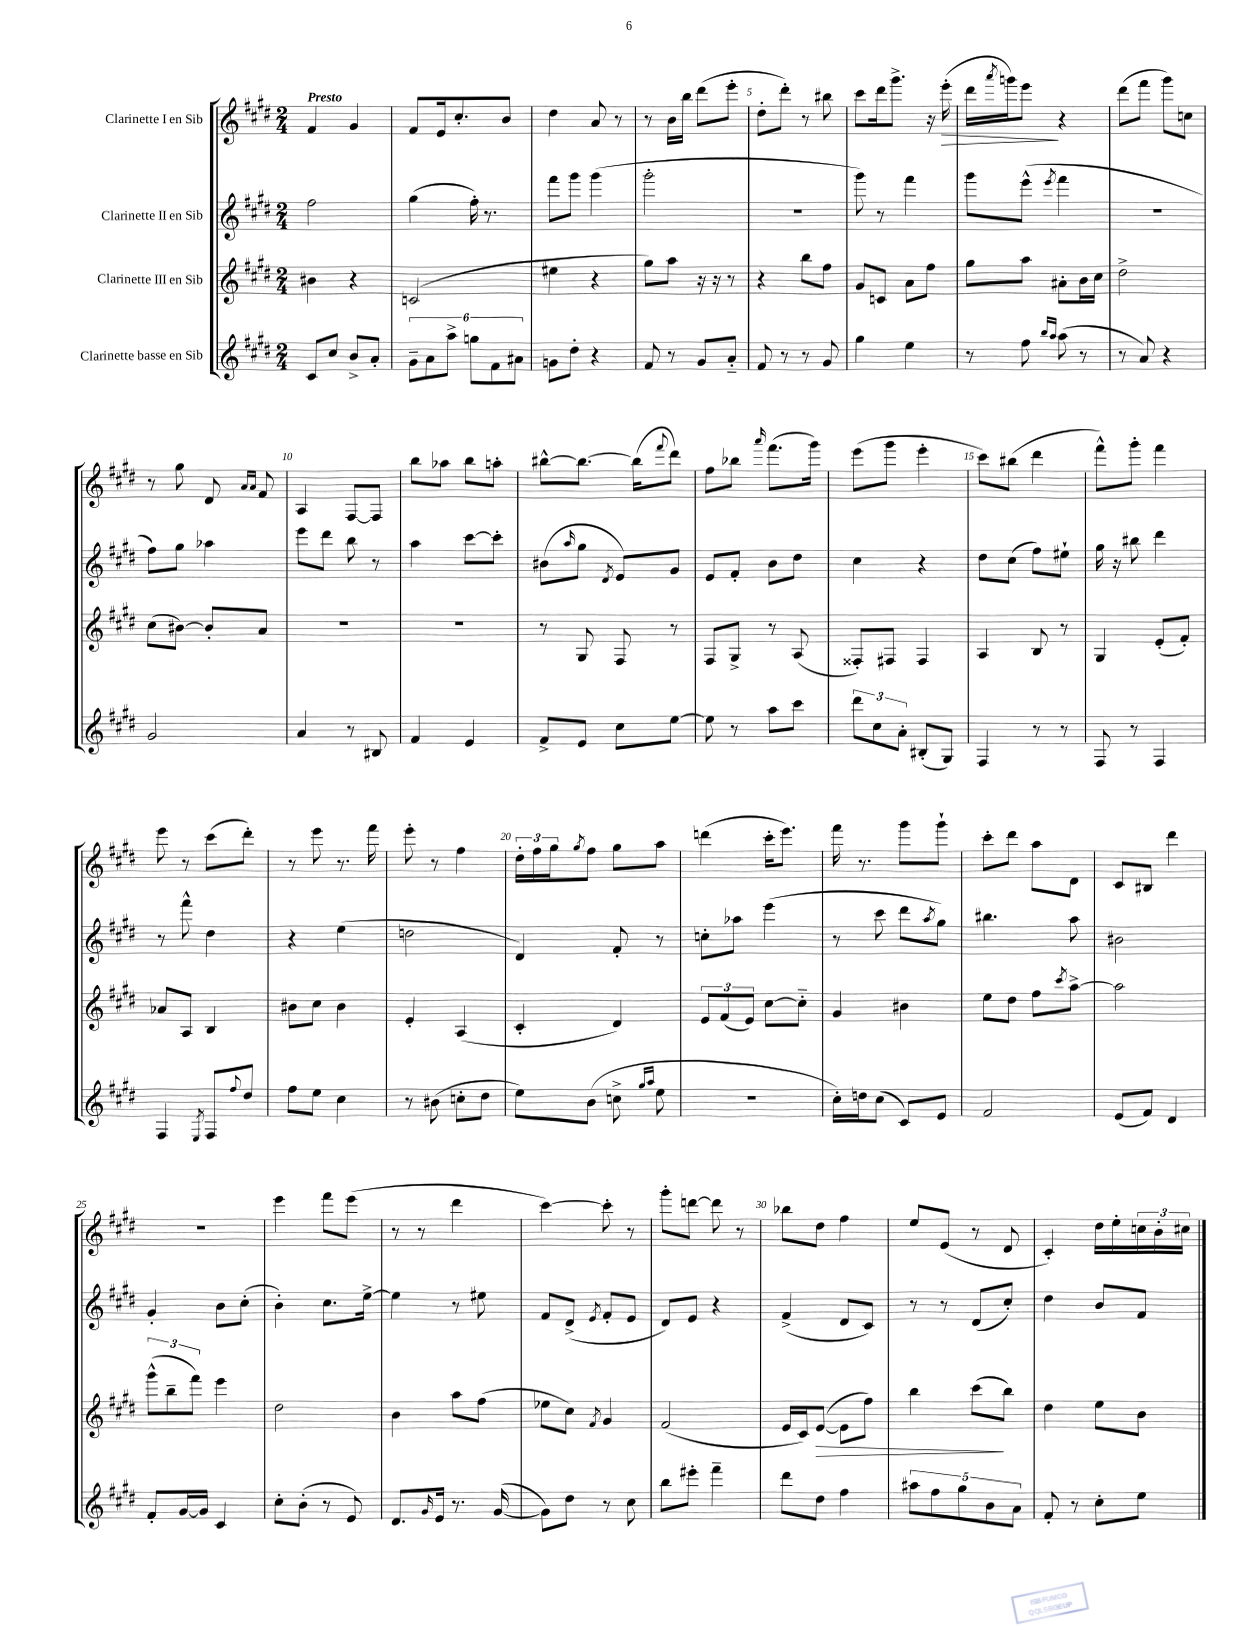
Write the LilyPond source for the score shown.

<<
\new StaffGroup <<
\new Staff = "s0" \with { instrumentName = "Clarinette I en Sib" } {
    \clef treble \key e \major \numericTimeSignature \time 2/4 \tempo "Presto"
    fis'4 gis'4 |
    fis'8 e'16 cis''8.-. b'8 |
    dis''4 a'8 r8 |
    r8 b'16 b''16 dis'''8( e'''8-. |
    dis''8-. dis'''8-.) r8 bis''8 |
    cis'''8 dis'''16 gis'''8.-> r16 e'''16-.\>( |
    dis'''16 \acciaccatura { a'''8 } g'''16) e'''8\! r4 |
    dis'''8( fis'''8 gis'''8) c''8 |
    r8 gis''8 dis'8 \grace { a'16 a'16 } fis'8 |
    a4 fis8~ fis8 |
    b''8 aes''8 b''8 a''8-. |
    bis''8~-^ bis''8.~ bis''16( \appoggiatura { fis'''8 } dis'''8) |
    fis''8 bes''8 \grace { a'''16 } fis'''8.( gis'''16) |
    e'''8( gis'''8 e'''4-. |
    cis'''8) bis''8( dis'''4 |
    fis'''8-^) gis'''8-. fis'''4 |
    e'''8 r8 cis'''8( dis'''8-.) |
    r8 e'''8 r8. fis'''16 |
    e'''8-. r8 fis''4 |
    \tuplet 3/2 { dis''16-. fis''16 gis''16 } \acciaccatura { gis''8 } fis''8 gis''8 a''8 |
    d'''4( cis'''16-. e'''8.) |
    fis'''16 r8. gis'''8 gis'''8-! |
    cis'''8-. dis'''8 a''8 dis'8 |
    cis'8 bis8 dis'''4 |
    R2 |
    e'''4 fis'''8 e'''8( |
    r8 r8 dis'''4 |
    cis'''4~) cis'''8-. r8 |
    gis'''8-. d'''8~ d'''8 r8 |
    bes''8 dis''8 fis''4 |
    e''8 e'8( r8 dis'8 |
    cis'4-.) dis''16 e''16-. \tuplet 3/2 { c''16 b'16-. cis''16 } \bar "|." |
}
\new Staff = "s1" \with { instrumentName = "Clarinette II en Sib" } {
    \clef treble \key e \major \numericTimeSignature \time 2/4
    fis''2 |
    gis''4( fis''16-.) r8. |
    fis'''8 gis'''8 gis'''4( |
    gis'''2-. |
    r2 |
    gis'''8) r8 fis'''4 |
    gis'''8 e'''8-^( \acciaccatura { e'''8 } fis'''4 |
    R2 |
    fis''8) gis''8 aes''4 |
    e'''8 dis'''8 b''8 r8 |
    a''4 cis'''8~ cis'''8-. |
    bis'8( \grace { a''16 } gis''8 \acciaccatura { dis'8 } e'8) gis'8 |
    e'8 fis'8-. b'8 dis''8 |
    cis''4 r4 |
    dis''8 cis''8( fis''8) eis''8-! |
    gis''16 r16 bis''8 dis'''4 |
    r8 fis'''8-^ dis''4 |
    r4 e''4( |
    d''2 |
    dis'4) fis'8-. r8 |
    c''8-. aes''8 e'''4( |
    r8 cis'''8 dis'''8 \acciaccatura { a''8 } gis''8) |
    bis''4. a''8 |
    bis'2 |
    gis'4-. b'8 cis''8-.( |
    b'4-.) cis''8. e''16~-> |
    e''4 r8 eis''8 |
    fis'8 dis'8->( \acciaccatura { e'8 } fis'8-. e'8 |
    dis'8) e'8 r4 |
    fis'4->( dis'8 cis'8) |
    r8 r8 dis'8( cis''8-.) |
    dis''4 b'8 fis'8 \bar "|." |
}
\new Staff = "s2" \with { instrumentName = "Clarinette III en Sib" } {
    \clef treble \key e \major \numericTimeSignature \time 2/4
    bis'4 r4 |
    c'2( |
    eis''4 r4 |
    gis''8) a''8 r16 r16 r8 |
    r4 b''8 fis''8 |
    gis'8 c'8 a'8 fis''8 |
    gis''8 a''8 ais'8-. b'16 cis''16 |
    dis''2-> |
    cis''8( bis'8~) bis'8-. a'8 |
    R2 |
    R2 |
    r8 gis8 fis8 r8 |
    fis8 gis8-> r8 a8( |
    fisis8-.) fis8 fis4 |
    a4 b8 r8 |
    gis4 e'8-.( fis'8-.) |
    aes'8 a8 b4 |
    bis'8 cis''8 bis'4 |
    e'4-. a4( |
    cis'4-. dis'4) |
    \tuplet 3/2 { e'8 fis'8( e'8) } cis''8~ cis''8-_ |
    gis'4 bis'4 |
    e''8 dis''8 fis''8 \acciaccatura { cis'''8 } a''8~-> |
    a''2 |
    \tuplet 3/2 { gis'''8-^( b''8-- fis'''8) } e'''4 |
    dis''2 |
    b'4 a''8 fis''8( |
    ees''8 cis''8) \acciaccatura { fis'8 } gis'4 |
    fis'2( |
    e'16 cis'16) e'8~\>( e'8 fis''8) |
    b''4 cis'''8\!( b''8) |
    dis''4 e''8 b'8 \bar "|." |
}
\new Staff = "s3" \with { instrumentName = "Clarinette basse en Sib" } {
    \clef treble \key e \major \numericTimeSignature \time 2/4
    cis'8 cis''8 b'8-> a'8-. |
    \tuplet 6/4 { gis'8-- a'8 a''8-> g''8 fis'8 ais'8 } |
    g'8 dis''8-. r4 |
    fis'8 r8 gis'8 a'8-_ |
    fis'8 r8 r8 gis'8 |
    gis''4 e''4 |
    r8 fis''8 \grace { b''16 a''16 } a''8( r8 |
    r8 a'8) r4 |
    gis'2 |
    a'4 r8 bis8 |
    fis'4 e'4 |
    fis'8-> e'8 cis''8 e''8~ |
    e''8 r8 a''8 cis'''8 |
    \tuplet 3/2 { dis'''8 cis''8 a'8-. } bis8-.( gis8) |
    fis4 r8 r8 |
    fis8 r8 fis4 |
    fis4 \acciaccatura { e8 } fis8 \appoggiatura { fis''8 } dis''8 |
    fis''8 e''8 cis''4 |
    r8 bis'8( c''8-. dis''8 |
    e''8) b'8( c''8-> \grace { gis''16 a''16 } e''8 |
    R2 |
    cis''16-.) d''16 cis''8( cis'8) e'8 |
    fis'2 |
    e'8( fis'8) dis'4 |
    fis'8-. gis'16~ gis'16 cis'4 |
    cis''8-. b'8-.( r8 e'8) |
    dis'8. \grace { gis'16 } e'16 r8. gis'16~( |
    gis'8) dis''8 r8 cis''8 |
    b''8 eis'''8-. fis'''4-- |
    dis'''8 dis''8 fis''4 |
    \tuplet 5/4 { ais''8 fis''8 gis''8 b'8 a'8 } |
    fis'8-. r8 cis''8-. e''8 \bar "|." |
}
>>
>>
\layout { \context { \Score \override BarNumber.break-visibility = ##(#f #t #t) barNumberVisibility = #(every-nth-bar-number-visible 5) } }
